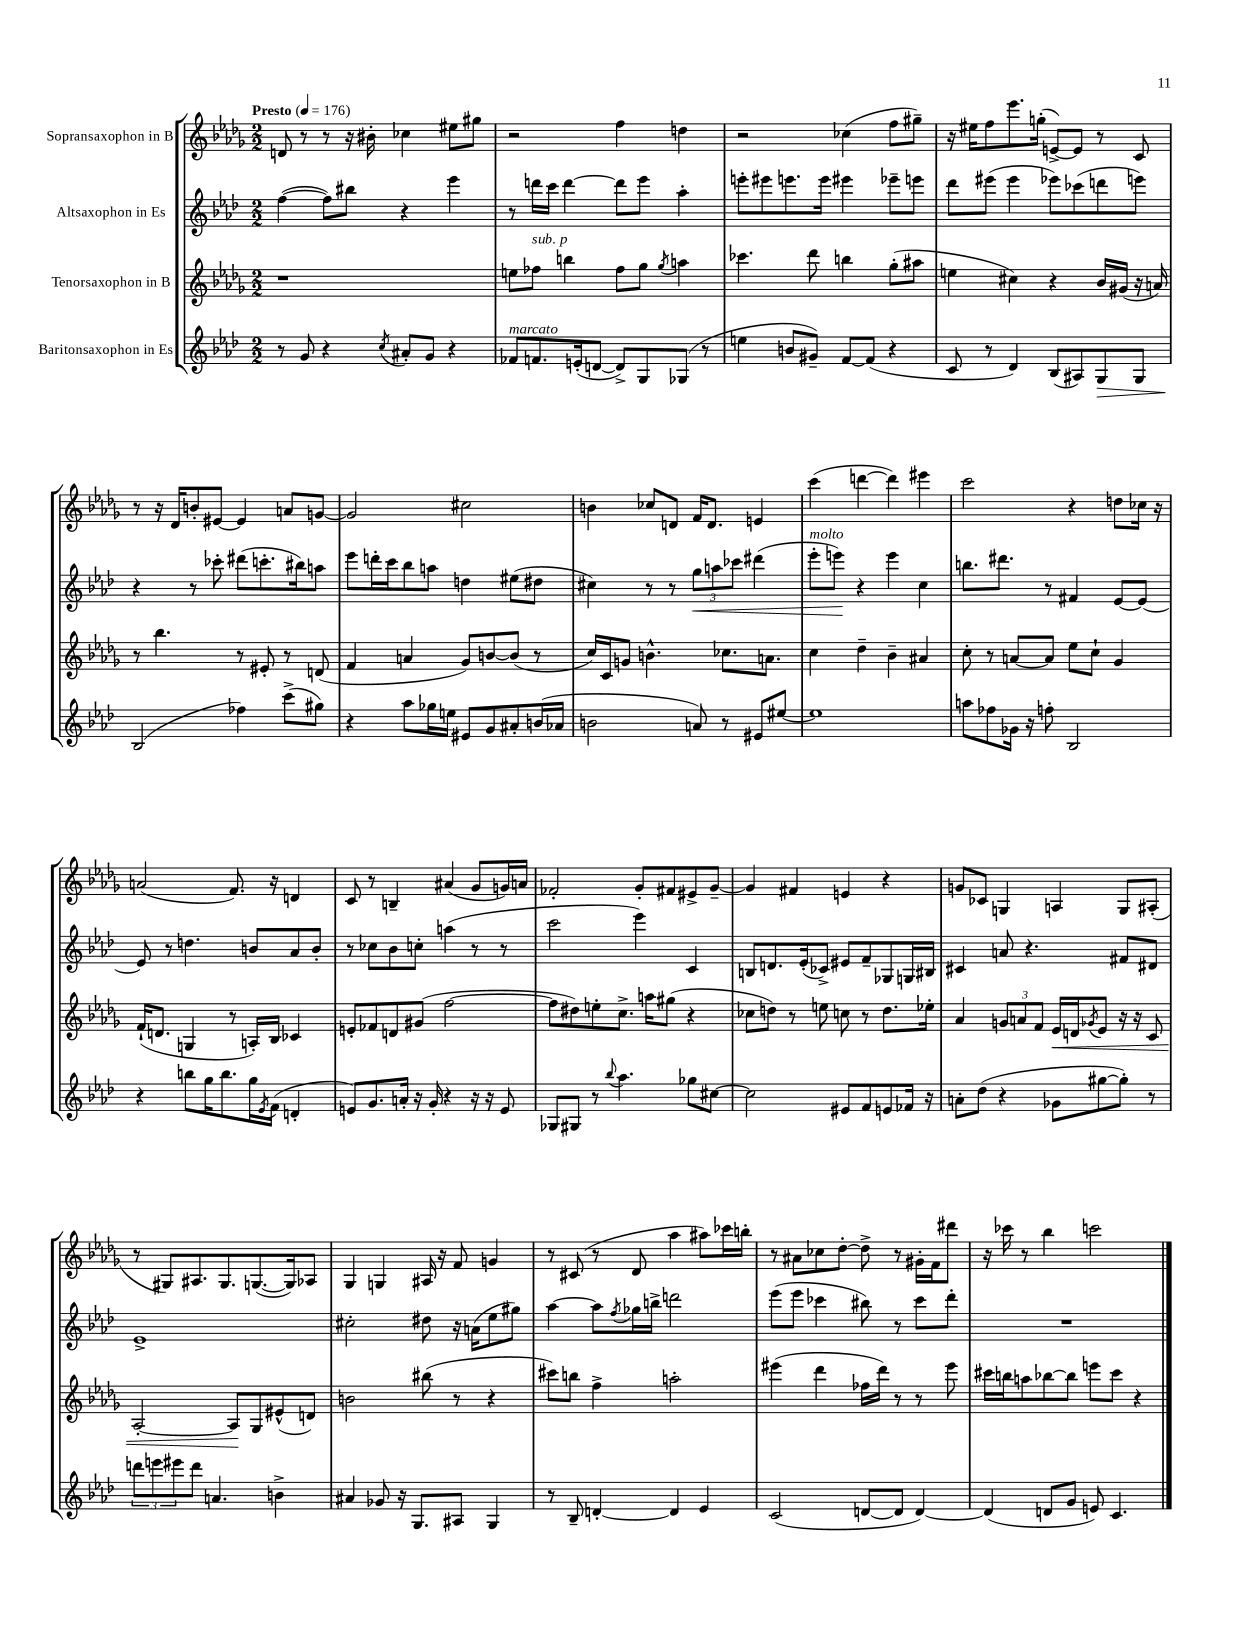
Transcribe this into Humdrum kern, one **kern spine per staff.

**kern	**dynam	**kern	**dynam	**kern	**dynam	**kern
*part4	*part4	*part3	*part3	*part2	*part2	*part1
*staff4	*staff4	*staff3	*staff3	*staff2	*staff2	*staff1
*I"Baritonsaxophon in Es	*	*I"Tenorsaxophon in B	*	*I"Altsaxophon in Es	*	*I"Sopransaxophon in B
*clefG2	*	*clefG2	*	*clefG2	*	*clefG2
*k[b-e-a-d-]	*	*k[b-e-a-d-g-]	*	*k[b-e-a-d-]	*	*k[b-e-a-d-g-]
*M2/2	*	*M2/2	*	*M2/2	*	*M2/2
*MM176	*	*MM176	*	*MM176	*	*MM176
=1	=1	=1	=1	=1	=1	=1
!	!	!	!	!	!	!LO:TX:a:B:t=Presto
8r	.	1r	.	([4ff\	.	8dn/
8g/	.	.	.	.	.	8r
4r	.	.	.	8ff\L])	.	8r
.	.	.	.	8bb#X\J	.	16r
.	.	.	.	.	.	16b#X'\
8qcc/	.	.	.	.	.	.
8a#X'/L	.	.	.	4r	.	4cc-X\
8g/J	.	.	.	.	.	.
4r	.	.	.	4eee-\	.	8ee#X\L
.	.	.	.	.	.	8gg#X\J
=2	=2	=2	=2	=2	=2	=2
!LO:TX:a:i:t=marcato	!	!	!	!	!	!
8f-X/L	.	8een\L	.	8r	.	2r
!	!	!LO:TX:a:i:t=sub. p	!	!	!	!
8.fn/	.	8ff-X\J	.	16dddn\LL	.	.
.	.	.	.	16ccc\JJ	.	.
.	.	4bbn\	.	[4ddd\	.	.
(16en'/k	.	.	.	.	.	.
[8dn/J	.	.	.	.	.	.
8d^/L])	.	8ff-\L	.	8ddd\L]	.	4ff\
8G/	.	8gg-\J	.	8eee-\J	.	.
.	.	8qgg-/	.	.	.	.
(8G-X/J	.	4aan\	.	4aa-'\	.	4ddn\
8r	.	.	.	.	.	.
=3	=3	=3	=3	=3	=3	=3
4een\	.	4.ccc-X\	.	8eeen'\L	.	2r
.	.	.	.	8eee#X\	.	.
8bn/L	.	.	.	8.eeen\	.	.
8g#X~/J)	.	8ddd-\	.	.	.	.
.	.	.	.	16eee\Jk	.	.
[8f/L	.	4bbn\	.	4eee#X\	.	(4cc-X\
(8f/J]	.	.	.	.	.	.
4r	.	(8gg-'\L	.	8eee-X~\L	.	8ff\L
.	.	8aa#X\J	.	8eeen\J	.	8gg#X~\J)
=4	=4	=4	=4	=4	=4	=4
8c/	.	4een\	.	8ddd-\L	.	16r
.	.	.	.	.	.	16ee#X\KL
8r	.	.	.	(8eee#X\J	.	8ff\
4d-/)	.	4cc#X\)	.	4eee#\	.	8.eee-\
.	.	.	.	.	.	(16ggn'\Jk
(8B-/L	.	4r	.	8eee-X\L)	.	[8en^/L)
8A#X/)	.	.	.	(8ccc-X\	.	8e/J]
!	!LO:HP:b	!	!	!	!	!
8G/	>	16b-/LL	.	8dddn\	.	8r
.	.	(16g#X/JJ	.	.	.	.
8G/J	.	16r	.	8eeen\J)	.	8c/
.	.	16an/)	.	.	.	.
!!LO:LB:g=z
=5	=5	=5	=5	=5	=5	=5
(2B-/	.	8r	.	4r	.	8r
.	.	4.bb-\	.	.	.	16r
.	.	.	.	.	.	16d-/KL
.	.	.	.	8r	.	8bn'/
.	.	.	.	8ccc-X'\	.	[8e#X/J
4ff-X\)	]	8r	.	(8ddd#X\L	.	4e#/]
.	.	8e#X'/	.	8.cccn'\	.	.
(8ccc^\L	.	8r	.	.	.	8an/L
.	.	.	.	16bb#X\k)	.	.
8gg#X\J)	.	(8dn/	.	8aan\J	.	[8gn/J
=6	=6	=6	=6	=6	=6	=6
4r	.	4f/	.	8eee-\L	.	2g/]
.	.	.	.	16dddn'\L	.	.
.	.	.	.	16ccc\J	.	.
8aa-\L	.	4an/	.	8bb-\	.	.
16gg-X\L	.	.	.	8aan\J	.	.
16een\JJ	.	.	.	.	.	.
8e#X/L	.	8g-/L)	.	4ddn\	.	2cc#X\
8g/	.	[8bn/	.	.	.	.
8a#X'/	.	(8b/J]	.	(8ee#X\L	.	.
(16bn/L	.	8r	.	8dd#X\J	.	.
16a-X/JJ	.	.	.	.	.	.
=7	=7	=7	=7	=7	=7	=7
2bn\	.	16cc/LL)	.	4cc#X\)	.	4bn\
.	.	16c/J	.	.	.	.
.	.	8gn/J	.	.	.	.
.	.	4.bn^^\	.	8r	.	8cc-X/L
.	.	.	.	8r	.	8dn/J
!	!	!	!	!	!LO:HP:b	!
8an/)	.	.	.	12gg\L	<	16f/KL
.	.	.	.	.	.	8.d/J
.	.	.	.	12aan\	.	.
8r	.	8.cc-X\L	.	.	.	.
.	.	.	.	12ccc-X\J	.	.
8e#X/L	.	.	.	(4ddd#X\	.	4en/
.	.	8.an\J	.	.	.	.
[8ee#X/J	.	.	.	.	.	.
=8	=8	=8	=8	=8	=8	=8
!	!	!	!	!LO:TX:a:i:t=molto	!	!
1ee#]	.	4cc\	.	8eee-'\L	.	(4ccc\
.	.	.	.	8eeen\J)	.	.
.	.	4dd-~\	.	4r	[	[4dddn\
.	.	4b-~\	.	4eee\	.	4ddd\])
.	.	4a#X/	.	4cc\	.	4eee#X\
=9	=9	=9	=9	=9	=9	=9
8aan\L	.	8cc'\	.	8.bbn\L	.	2ccc\
8ff-X\	.	8r	.	.	.	.
.	.	.	.	8.ddd#X\J	.	.
16g-X\Jk	.	[8an/L	.	.	.	.
16r	.	.	.	.	.	.
8ffn'\	.	8a/J]	.	8r	.	.
2B-/	.	8ee-\L	.	4f#X/	.	4r
.	.	8cc`\J	.	.	.	.
.	.	4g-/	.	[8e-/L	.	8ddn\L
.	.	.	.	8e-/J_	.	16cc-X\Jk
.	.	.	.	.	.	16r
!!LO:LB:g=z
=10	=10	=10	=10	=10	=10	=10
4r	.	(16f`/KL	.	8e-/]	.	(2an/
.	.	8.dn/J	.	.	.	.
.	.	.	.	8r	.	.
8bbn\L	.	4Gn/	.	4.ddn\	.	.
16gg\K	.	.	.	.	.	.
8.bb\	.	.	.	.	.	.
.	.	8r	.	.	.	8.f/)
16gg\L	.	16An'/LL)	.	8bn/L	.	.
8qe-/	.	.	.	.	.	.
(16f\JJ	.	16B-/JJ	.	.	.	16r
4dn'/	.	4c-X/	.	8a-/	.	4dn/
.	.	.	.	8b'/J	.	.
=11	=11	=11	=11	=11	=11	=11
8en/L)	.	8en'/L	.	8r	.	8c/
8.g/	.	8f-X/	.	8cc-X\L	.	8r
.	.	8dn/	.	8b-\	.	4Bn~/
16an'/Jk	.	.	.	.	.	.
16r	.	(8g#X/J	.	8ccn'\J	.	.
16g'/	.	.	.	.	.	.
4r	.	[2ff\	.	(4aan\	.	(4a#X/
16r	.	.	.	8r	.	8g-/L
16r	.	.	.	.	.	.
8e/	.	.	.	8r	.	16gn/L)
.	.	.	.	.	.	16an/JJ
=12	=12	=12	=12	=12	=12	=12
8G-X/L	.	8ff\L]	.	2ccc\	.	2f-X'/
8G#X/J	.	8dd#X\)	.	.	.	.
8r	.	8een'\	.	.	.	.
8qqbb-/	.	.	.	.	.	.
4.aa-\	.	8.cc^\J	.	.	.	.
.	.	.	.	4eee-\)	.	8g-'/L
.	.	16aan\KL	.	.	.	.
.	.	(8gg#X\J	.	.	.	8f#X/
8gg-X\L	.	4r	.	4c/	.	8e#X^/
[8cc#X\J	.	.	.	.	.	[8g-~/J
=13	=13	=13	=13	=13	=13	=13
2cc#\]	.	8cc-X\L	.	8Bn/L	.	4g-/]
.	.	8ddn\J)	.	8.dn/	.	.
.	.	8r	.	.	.	4f#X/
.	.	.	.	(16e-'/k	.	.
.	.	8een\	.	8c-X^/J)	.	.
8e#X/L	.	8ccn\	.	8e#X/L	.	4en/
8f/	.	8r	.	8f~/	.	.
8en/	.	8.dd\L	.	8G-X/	.	4r
16f-X/Jk	.	.	.	16Gn/L	.	.
16r	.	16ee-X'\Jk	.	16B#X/JJ	.	.
=14	=14	=14	=14	=14	=14	=14
8an'\L	.	4a-/	.	4c#X/	.	8gn/L
(8dd-\J	.	.	.	.	.	8c-X/J
4r	.	12gn/L	.	8an/	.	4Gn/
.	.	12an/	.	.	.	.
.	.	.	.	4.r	.	.
.	.	12f/J	.	.	.	.
!	!	!	!LO:HP:b	!	!	!
8g-X\L	.	16e-/LL	<	.	.	4An/
.	.	16dn/J	.	.	.	.
.	.	8qg-X/	.	.	.	.
[8gg#X\	.	8e-/J	.	.	.	.
8gg#'\J])	.	16r	.	8f#X/L	.	8G/L
.	.	16r	.	.	.	.
8r	.	8c/	.	8d#X/J	.	(8A#X'/J
!!LO:LB:g=z
=15	=15	=15	=15	=15	=15	=15
12dddn\L	.	[2A-'/	.	1e-^	.	8r
12eeen\	.	.	.	.	.	.
.	.	.	.	.	.	8G#X/L)
12eee#X\	.	.	.	.	.	.
8ddd\J	.	.	.	.	.	8.A#X/
4.an/	.	.	.	.	.	.
.	.	.	.	.	.	8.G#/
.	.	8A-/L]	.	.	.	.
.	.	8G-/	[	.	.	([8.Gn/
4bn^\	.	(8e#X^^/	.	.	.	.
.	.	.	.	.	.	16G/k])
.	.	8dn/J)	.	.	.	8A-X/J
=16	=16	=16	=16	=16	=16	=16
4a#X/	.	2bn\	.	2cc#X'\	.	4G-/
8g-X/	.	.	.	.	.	4Gn/
16r	.	.	.	.	.	.
8.G/L	.	.	.	.	.	.
.	.	(8bb#X\	.	8dd#X\	.	16A#X/
.	.	.	.	.	.	16r
8A#X/J	.	8r	.	16r	.	8f/
.	.	.	.	(16an\KL	.	.
4G/	.	4r	.	8ee-\	.	4gn/
.	.	.	.	8gg#X\J)	.	.
=17	=17	=17	=17	=17	=17	=17
8r	.	8ccc#X\L)	.	[4aa-\	.	8r
8B-~/	.	8bbn\J	.	.	.	(8c#X/
[4dn'/	.	4ff^\	.	8aa-\L]	.	8r
.	.	.	.	8qff/	.	.
.	.	.	.	16gg-X\L	.	8d-/
.	.	.	.	16bbn^\JJ	.	.
4d/]	.	2aan'\	.	2dddn\	.	4aa-\
4e-/	.	.	.	.	.	8aa#X\L)
.	.	.	.	.	.	16ccc-X\L
.	.	.	.	.	.	16bbn'\JJ
=18	=18	=18	=18	=18	=18	=18
(2c/	.	(4eee#X\	.	(8eee-\L	.	8r
.	.	.	.	8eee-\J	.	8a#X\L
.	.	4ddd-\	.	4ccc-X\	.	8cc-X\
.	.	.	.	.	.	[8dd-'\J
[8dn/L	.	16ff-X\LL	.	8bb#X\)	.	8dd-^\]
.	.	16ddd-\JJ)	.	.	.	.
8d/J]	.	8r	.	8r	.	8r
[4d/)	.	8r	.	8ccc-\L	.	16g#X'\LL
.	.	.	.	.	.	16f\J
.	.	8eee#\	.	8ddd-'\J	.	8ddd#X\J
=19	=19	=19	=19	=19	=19	=19
(4d/]	.	16ccc#X\LL	.	1r	.	16r
.	.	16bbn\J	.	.	.	16ccc-X\
.	.	8aan\	.	.	.	8r
8dn/L	.	[8bb-X\	.	.	.	4bb-\
8g/J	.	8bb-\J]	.	.	.	.
8en/)	.	8eeen\L	.	.	.	2cccn\
4.c/	.	8ccc#\J	.	.	.	.
.	.	4r	.	.	.	.
==	==	==	==	==	==	==
*-	*-	*-	*-	*-	*-	*-
